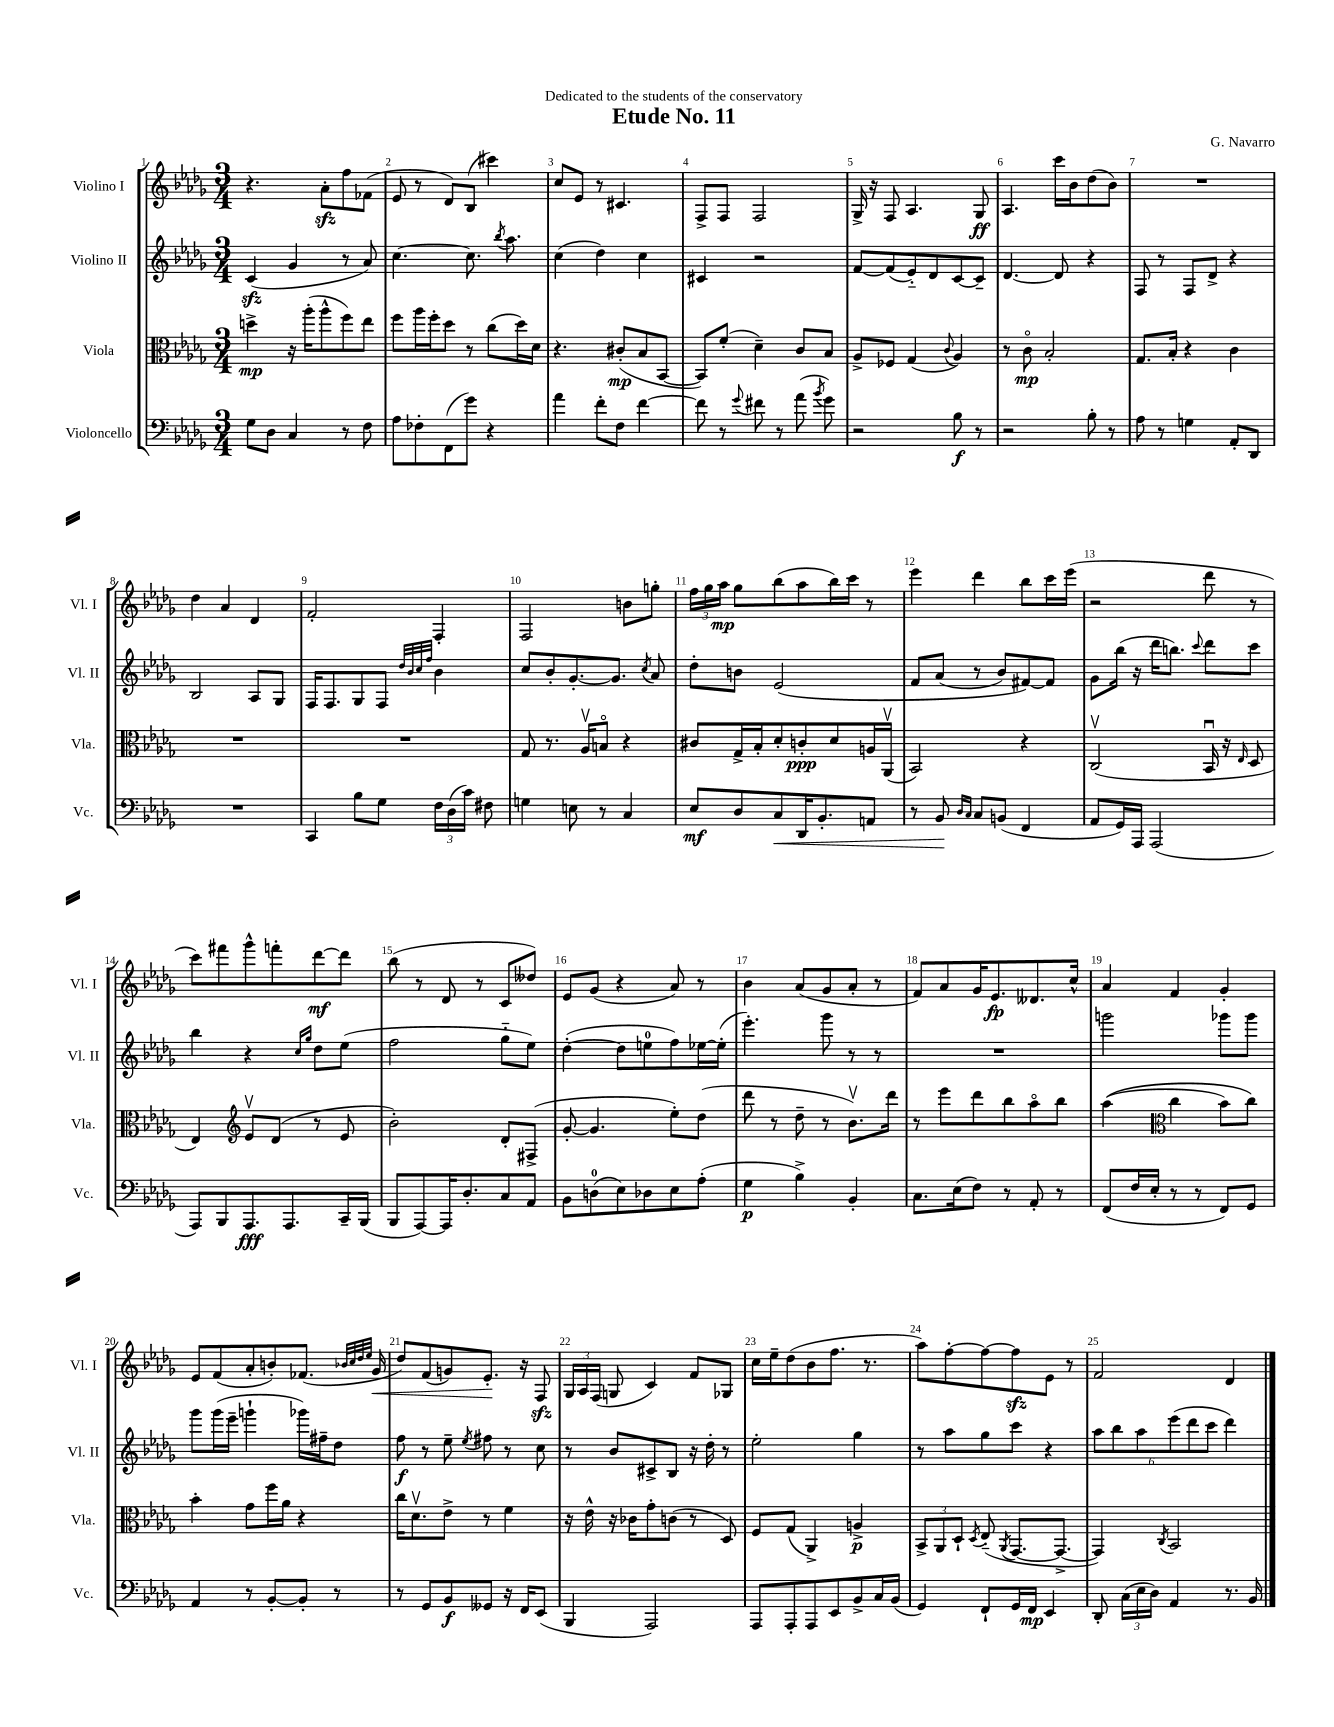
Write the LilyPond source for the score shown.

\header { title = "Etude No. 11" composer = "G. Navarro" dedication = "Dedicated to the students of the conservatory" }
<<
\new StaffGroup <<
\new Staff = "s0" \with { instrumentName = "Violino I" shortInstrumentName = "Vl. I" } {
    \clef treble \key des \major \numericTimeSignature \time 3/4
    \autoBeamOff r4. aes'8[-.\sfz f''8 fes'8]( |
    ees'8 r8 des'8[) bes8]( cis'''4) |
    c''8[ ees'8] r8 cis'4. |
    f8[-> f8] f2 |
    ges16-> r16 f8 aes4. ges8\ff |
    aes4. c'''16[ bes'16 des''8( bes'8]) |
    R2. |
    des''4 aes'4 des'4 |
    f'2-. f4-. |
    f2 b'8[ g''8]-. |
    \tuplet 3/2 { f''16[ ges''16 aes''16]\mp } ges''8[ bes''8( aes''8 bes''16) c'''16] r8 |
    ees'''4 des'''4 bes''8[ c'''16 ees'''16]( |
    r2 des'''8 r8 |
    c'''8[) fis'''8 ges'''8-^ f'''8-. des'''8~\mf des'''8] |
    bes''8( r8 des'8 r8 c'8[ deses''8]) |
    ees'8[ ges'8]( r4 aes'8) r8 |
    bes'4 aes'8[( ges'8 aes'8]-. r8 |
    f'8[) aes'8 ges'16 ees'8.\fp deses'8. c''16]-^ |
    aes'4 f'4 ges'4-. |
    ees'8[ f'8( aes'8-. b'8-.) fes'8.]( \grace { bes'32[ c''32 des''32 ees''32] } ges'16\< |
    des''8[) f'8( g'8) ees'8.]-.\! r16 f8\sfz |
    \tuplet 3/2 { ges16[ aes16 f16]( } g8 c'4) f'8[ ges8] |
    c''16[ ees''16-- des''8( bes'8 f''8.] r8. |
    aes''8[) f''8~-. f''8~ f''8\sfz ees'8] r8 |
    f'2 des'4 \bar "|." |
}
\new Staff = "s1" \with { instrumentName = "Violino II" shortInstrumentName = "Vl. II" } {
    \clef treble \key des \major \numericTimeSignature \time 3/4
    \autoBeamOff c'4\sfz( ges'4 r8 aes'8) |
    c''4.~ c''8. \acciaccatura { bes''8 } aes''8. |
    c''4( des''4) c''4 |
    cis'4 r2 |
    f'8[~ f'8( ees'8-_) des'8 c'8~ c'8]-- |
    des'4.~ des'8 r4 |
    f8 r8 f8[ des'8]-> r4 |
    bes2 aes8[ ges8] |
    f16[ f8. ges8 f8] \grace { des''32[ bes'32 c''32 f''32] } bes'4 |
    c''8[ bes'8-. ges'8.~-. ges'8.] \acciaccatura { c''8 } aes'8 |
    des''8[-. b'8] ees'2\( |
    f'8[ aes'8]( r8 bes'8[) fis'8~\) fis'8] |
    ges'8[ bes''16]( r16 des'''16[ b''8.]) \appoggiatura { c'''8 } des'''8[ c'''8] |
    bes''4 r4 \grace { c''16[ ges''16] } des''8[ ees''8]( |
    f''2 ges''8[-_ ees''8]) |
    des''4~-.( des''8[ e''8-0 f''8) ees''16~ ees''16]-.( |
    ees'''4.-.) ges'''8 r8 r8 |
    R2. |
    g'''2 ges'''8[ ges'''8] |
    ges'''8[ ges'''16( ees'''16]-- g'''4-! ges'''16[) fis''16-- des''8] |
    f''8\f r8 ees''8-- \acciaccatura { ees''8 } fis''8 r8 c''8 |
    r8 bes'8[ cis'8-> bes8] r16 des''16-. r8 |
    ees''2-. ges''4 |
    r8 aes''8[ ges''8 c'''8] r4 |
    \tuplet 6/4 { aes''8[ bes''8 aes''8 ees'''8( des'''8 c'''8] } des'''4) \bar "|." |
}
\new Staff = "s2" \with { instrumentName = "Viola" shortInstrumentName = "Vla." } {
    \clef alto \key des \major \numericTimeSignature \time 3/4
    \autoBeamOff d''4->\mp r16 aes''16[-.( aes''8-^ f''8) ees''8] |
    f''8[ aes''16 f''16-. des''8] r8 c''8[( des''16) des'16] |
    r4. cis'8[-.\mp( bes8 bes,8]~ |
    bes,8[) f'8]-.( des'4--) c'8[ bes8] |
    aes8[-> fes8] ges4( \appoggiatura { c'8 } aes4) |
    r8 c'8\flageolet\mp bes2-. |
    ges8.[ bes16]-. r4 c'4 |
    R2. |
    R2. |
    ges8 r8. aes16[\upbow b8]\flageolet r4 |
    cis'8[ ges16-> bes16-. des'8-. c'8-.\ppp des'8 a16 aes,16]\upbow( |
    bes,2) r4 |
    c2\upbow( bes,16\downbow r16 \grace { ees16 } des8 |
    ees4) \clef treble ees'8[\upbow des'8]( r8 ees'8 |
    bes'2-.) des'8[-. fis8]->( |
    ges'8~-. ges'4. ees''8[-.) des''8]( |
    des'''8 r8 des''8-- r8 bes'8.[\upbow) des'''16] |
    r8 ees'''8[ des'''8 bes''8 aes''8\flageolet bes''8] |
    aes''4(\( \clef alto c''4 bes'8[) c''8]\) |
    bes'4-. ges'8[ f''16 aes'16] r4 |
    c''16[ des'8.\upbow ees'8]-> r8 f'4 |
    r16 ees'16-^ r16 ces'16[ ges'8-. c'8]( r8 des8) |
    f8[ ges8]( aes,4->) a4->\p |
    \tuplet 3/2 { bes,8[-> aes,8 des8]-! } \acciaccatura { des8 } ees8-_( \acciaccatura { aes,8 } ges,8.[~ ges,8.]~-> |
    ges,4) \acciaccatura { c8 } bes,2 \bar "|." |
}
\new Staff = "s3" \with { instrumentName = "Violoncello" shortInstrumentName = "Vc." } {
    \clef bass \key des \major \numericTimeSignature \time 3/4
    \autoBeamOff ges8[ des8] c4 r8 f8 |
    aes8[ fes8-. f,8( ges'8]) r4 |
    aes'4 f'8[-. f8] f'4~ |
    f'8 r8 \appoggiatura { ges'8 } fis'8 r8 aes'8( \acciaccatura { bes'8 } ges'8) |
    r2 bes8\f r8 |
    r2 bes8-. r8 |
    aes8 r8 g4 aes,8[-. des,8] |
    R2. |
    c,4 bes8[ ges8] \tuplet 3/2 { f16[ des16( c'16]) } fis8 |
    g4 e8 r8 c4 |
    ees8[\mf des8 c8\< des,16 bes,8.-. a,8] |
    r8 bes,8\! \grace { des16[ c16] } c8[ b,8]( f,4 |
    aes,8[ ges,16) aes,,16] aes,,2( |
    aes,,8[) bes,,8 aes,,8.\fff aes,,8. c,16-- bes,,16]( |
    bes,,8[ aes,,8~) aes,,16 des8.-. c8 aes,8] |
    bes,8[ d8-0( ees8) des8 ees8 aes8]-.( |
    ges4\p bes4->) bes,4-. |
    c8.[ ees16( f8]) r8 aes,8-. r8 |
    f,8[( f16 ees16]-. r8 r8 f,8[) ges,8] |
    aes,4 r8 bes,8[~-. bes,8]-. r8 |
    r8 ges,8[ bes,8\f geses,8] r16 f,16[ ees,8]( |
    bes,,4 aes,,2) |
    aes,,8[ aes,,8-. aes,,8 ees,8 bes,8-> c16 bes,16]( |
    ges,4) f,8[-! ges,16 f,16]\mp ees,4 |
    des,8-. \tuplet 3/2 { c16[( ees16 des16]) } aes,4 r8. bes,16 \bar "|." |
}
>>
>>
\layout { \context { \Score \override BarNumber.break-visibility = ##(#f #t #t) barNumberVisibility = #all-bar-numbers-visible } }
